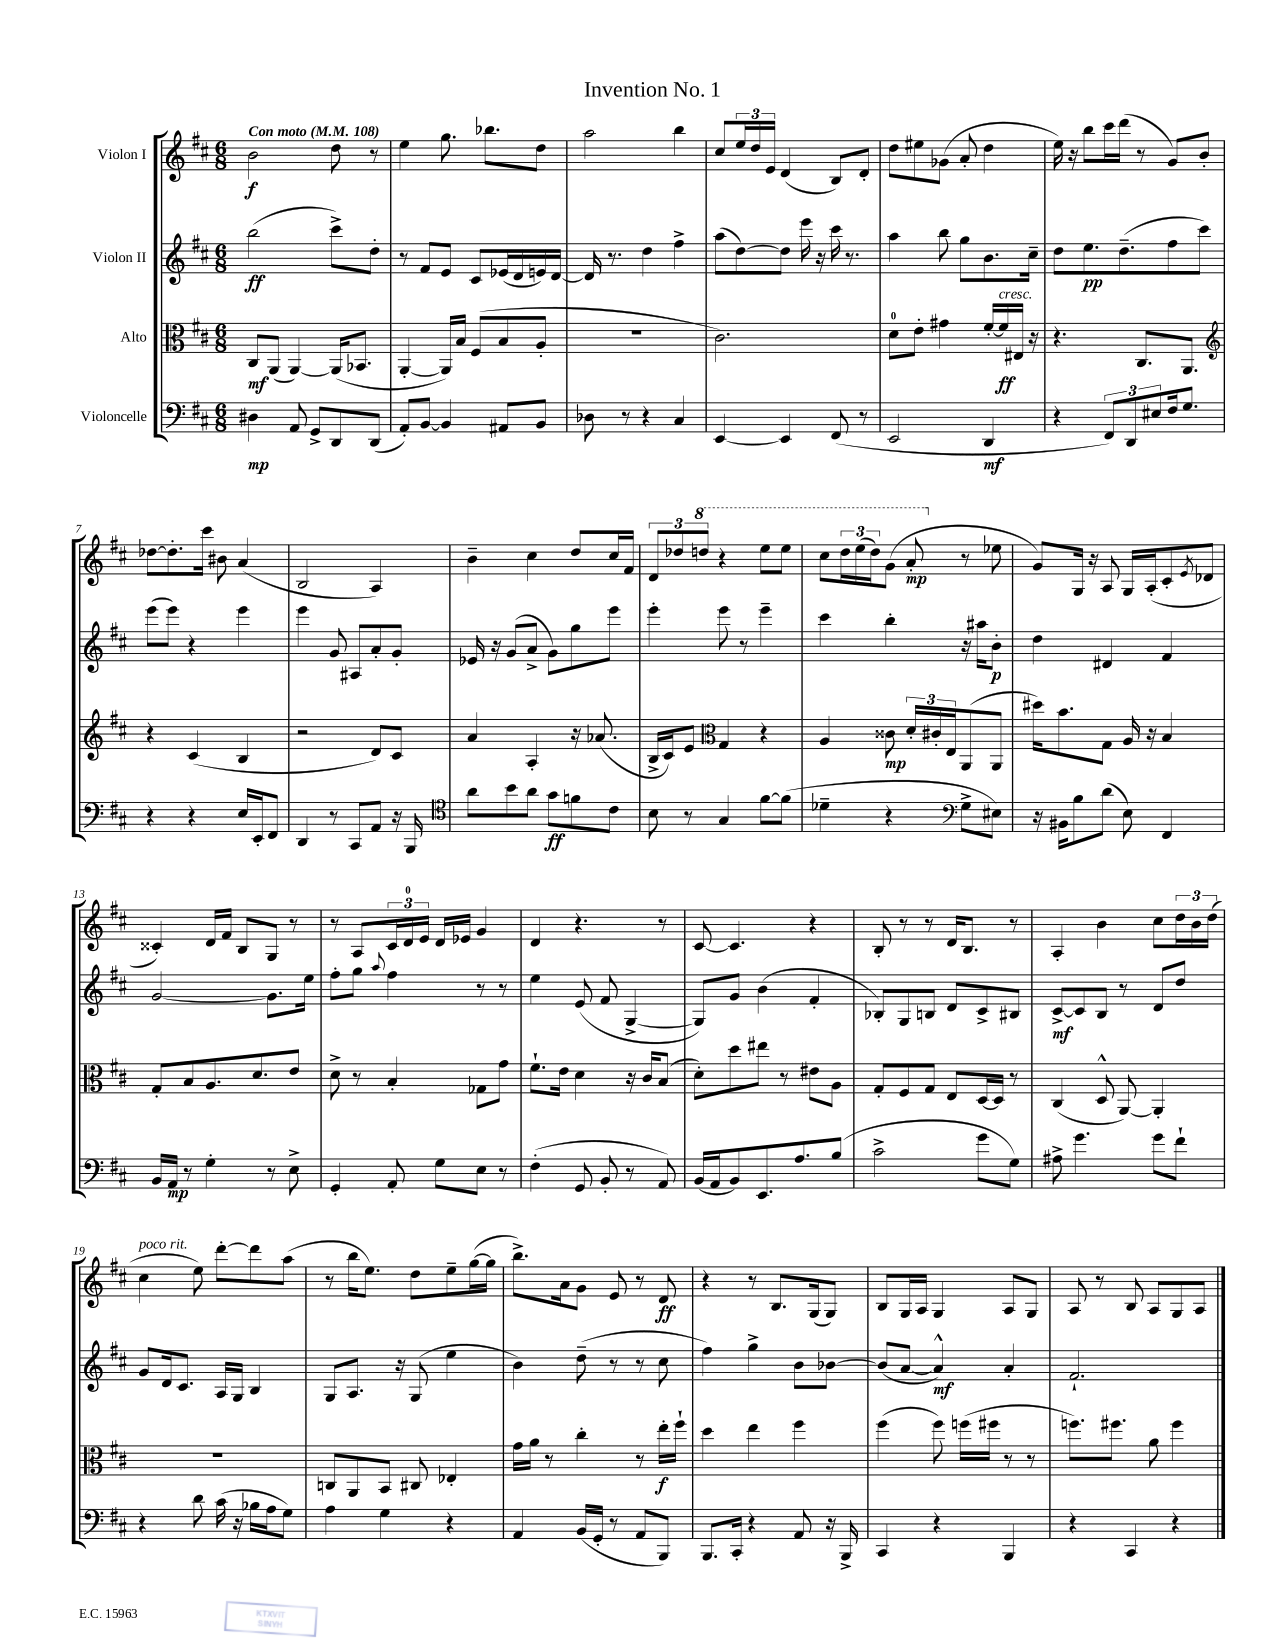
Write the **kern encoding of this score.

**kern	**kern	**kern	**kern
*staff4	*staff3	*staff2	*staff1
*clefF4	*clefC3	*clefG2	*clefG2
*k[f#c#]	*k[f#c#]	*k[f#c#]	*k[f#c#]
*M6/8	*M6/8	*M6/8	*M6/8
*MM108	*MM108	*MM108	*MM108
4D#	8C#	(2bb	2b
.	(8AA	.	.
8AA	[4AA)	.	.
8GG^	.	.	.
8DD	(16AA]	8ccc#^)	8dd
.	8.BB-	.	.
(8DD	.	8dd'	8r
=	=	=	=
8AA')	[4AA'	8r	4ee
[8BB	.	8f#	.
4BB]	16AA])	8e	8.gg
.	16B	.	.
.	(8F#	8c#	.
.	.	.	8.bb-
8AA#	8B	(16e-	.
.	.	16d	.
8BB	8A'	16e)	8dd
.	.	[16d	.
=	=	=	=
8D-	2.r	16d]	2aa
.	.	8.r	.
8r	.	.	.
4r	.	4dd	.
4C#	.	4ff#^	4bb
=	=	=	=
[4EE	2.c#)	(8aa	8cc#
.	.	[8dd)	24ee
.	.	.	24dd
.	.	.	24e
4EE]	.	8dd]	(4d
.	.	16eee	.
.	.	16r	.
(8FF#	.	16ccc#	8B)
.	.	8.r	.
8r	.	.	8d'
=	=	=	=
2EE	8d	4aa	8dd
.	8e'	.	8ee#
.	4g#	8bb	(8g-
.	.	8gg	8a'
4DD	[16f#'	8.b	4dd
.	16f#]	.	.
.	16E#	.	.
.	16r	16cc#~	.
=	=	=	=
4r	4.r	8dd	16ee)
.	.	.	16r
.	.	8.ee	8bb
12FF#)	.	.	16ccc#
.	.	(8.dd~	(16ddd
12DD	.	.	.
.	8.C#	.	8r
12E#	.	.	.
16F#	.	8ff#	8g)
8.G	8.AA	.	.
.	.	8ccc#)	8b'
=	=	=	=
*	*clefG2	*	*
4r	4r	(8eee	[8dd-
.	.	8eee)	8.dd-']
4r	(4c#	4r	.
.	.	.	16ccc#
.	.	.	8b#
16E	4B	4eee	(4a
16EE'	.	.	.
8FF#	.	.	.
=	=	=	=
4DD	2r	4eee	2B
8r	.	8g	.
8CC#	.	8A#	.
8AA	8d)	8a'	4A)
16r	8c#	8g'	.
16BBB	.	.	.
=	=	=	=
*clefC4	*	*	*
8a	4a	16e-	4b~
.	.	16r	.
8b	.	(8g	.
8a	4A'	8a^	4cc#
8g	.	8g)	.
8f	16r	8gg	8dd
.	(8.a-	.	.
8c#	.	8eee	16cc#
.	.	.	16f#
=	=	=	=
8B	16B^	4eee'	12d
.	16c#)	.	.
.	.	.	12dd-
8r	8e	.	.
.	.	.	12ddd
*	*clefC3	*	*
4G	4G	8eee	4r
.	.	8r	.
[8f#	4r	4eee~	8eee
(8f#]	.	.	8eee
=	=	=	=
4d-~	4A	4ccc#	8ccc#
.	.	.	24ddd
.	.	.	(24eee
.	.	.	24ddd)
4r	8c##	4bb'	(8gg
.	24d'	.	8aa'
.	24c#'	.	.
.	24E	.	.
*clefF4	*	*	*
8G^	(8AA	16r	8r
.	.	16aa#	.
8E#)	8AA	8b'	8ee-
=	=	=	=
16r	16dd#)	4dd	8g)
16BB#	8.b	.	.
8B	.	.	16G
.	.	.	16r
(8d	8G	4d#	8A
8E)	16A	.	16G
.	16r	.	(16A'
4FF#	4B	4f#	8c#'
.	.	.	8qe
.	.	.	8d-
=	=	=	=
16BB	8G'	[2g	4c##')
16AA	.	.	.
8r	8B	.	.
4G'	8.A	.	16d
.	.	.	16f#
.	.	.	8B
.	8.d	.	.
8r	.	8.g]	8G
8E^	8e	.	8r
.	.	16ee	.
=	=	=	=
4GG'	8d^	8ff#'	8r
.	8r	8gg	8A
.	.	8qqaa	.
8AA'	4B'	4ff#	24c#
.	.	.	24d
.	.	.	24e
8G	.	.	16d
.	.	.	16e-
8E	8G-	8r	4g
8r	8g	8r	.
=	=	=	=
(4F#'	8.f#`	4ee	4d
.	16e	.	.
8GG	4d	(8e	4.r
8BB'	.	8f#	.
8r	16r	[4G^	.
.	16c#	.	.
8AA)	(8B	.	8r
=	=	=	=
(16BB	8d')	8G])	[8c#
16AA	.	.	.
8BB)	8dd	8g	4.c#]
8.EE	8ee#	(4b	.
.	8r	.	.
8.A	.	.	.
.	8e#	4f#'	4r
(8B	8A	.	.
=	=	=	=
2c#^	8G'	8B-')	8B'
.	8F#	8G	8r
.	8G	8B	8r
.	8E	8d	16d
.	.	.	8.B
8g	[16D	8c#^	.
.	16D]	.	.
8G)	8r	8B#	8r
=	=	=	=
8A#^	(4C#	[8c#^	4A'
4.g	.	8c#]	.
.	8D^^	8B	4b
.	[8AA)	8r	.
8g	4AA']	8d	8cc#
8f#`	.	8dd	24dd
.	.	.	24b
.	.	.	(24dd
=	=	=	=
4r	2.r	8g	4cc#
.	.	16d	.
.	.	8.c#	.
8d	.	.	8ee)
(16c#	.	16A	[8ddd'
16r	.	16G	.
16B-	.	4B	8ddd]
16A	.	.	.
8G)	.	.	(8aa
=	=	=	=
4A	8C	8G	8r
.	8AA	8.A	16bb
.	.	.	8.ee)
4G	8BB	.	.
.	.	16r	.
.	8C#	(8G	8dd
4r	4E-'	4ee	8ee~
.	.	.	([16gg
.	.	.	16gg]
=	=	=	=
4AA	16g	4b)	8.bb^)
.	16a	.	.
.	8r	.	.
.	.	.	16a
(16BB	4cc#'	(8dd~	8g
16GG'	.	.	.
8r	.	8r	8e
8AA	8r	8r	8r
8BBB)	16ee'	8cc#	8d
.	16ff#`	.	.
=	=	=	=
8.BBB	4dd	4ff#)	4r
16CC#'	.	.	.
4r	4ee	4gg^	8r
.	.	.	8.B
8AA	4ff#	8b	.
.	.	.	(16G
16r	.	[8b-	8G)
16BBB^	.	.	.
=	=	=	=
4CC#	(4ff#	(8b-]	8B
.	.	[8a	16G
.	.	.	16A
4r	8ff#)	4a^^])	4G
.	(16ff	.	.
.	16ff#	.	.
4BBB	8r	4a'	8A
.	8r	.	8G
=	=	=	=
4r	8.ff)	2.f#`	8A
.	.	.	8r
.	8.ff#	.	.
4CC#	.	.	8B
.	8a	.	8A
4r	4ff#	.	8G
.	.	.	8A
==	==	==	==
*-	*-	*-	*-
